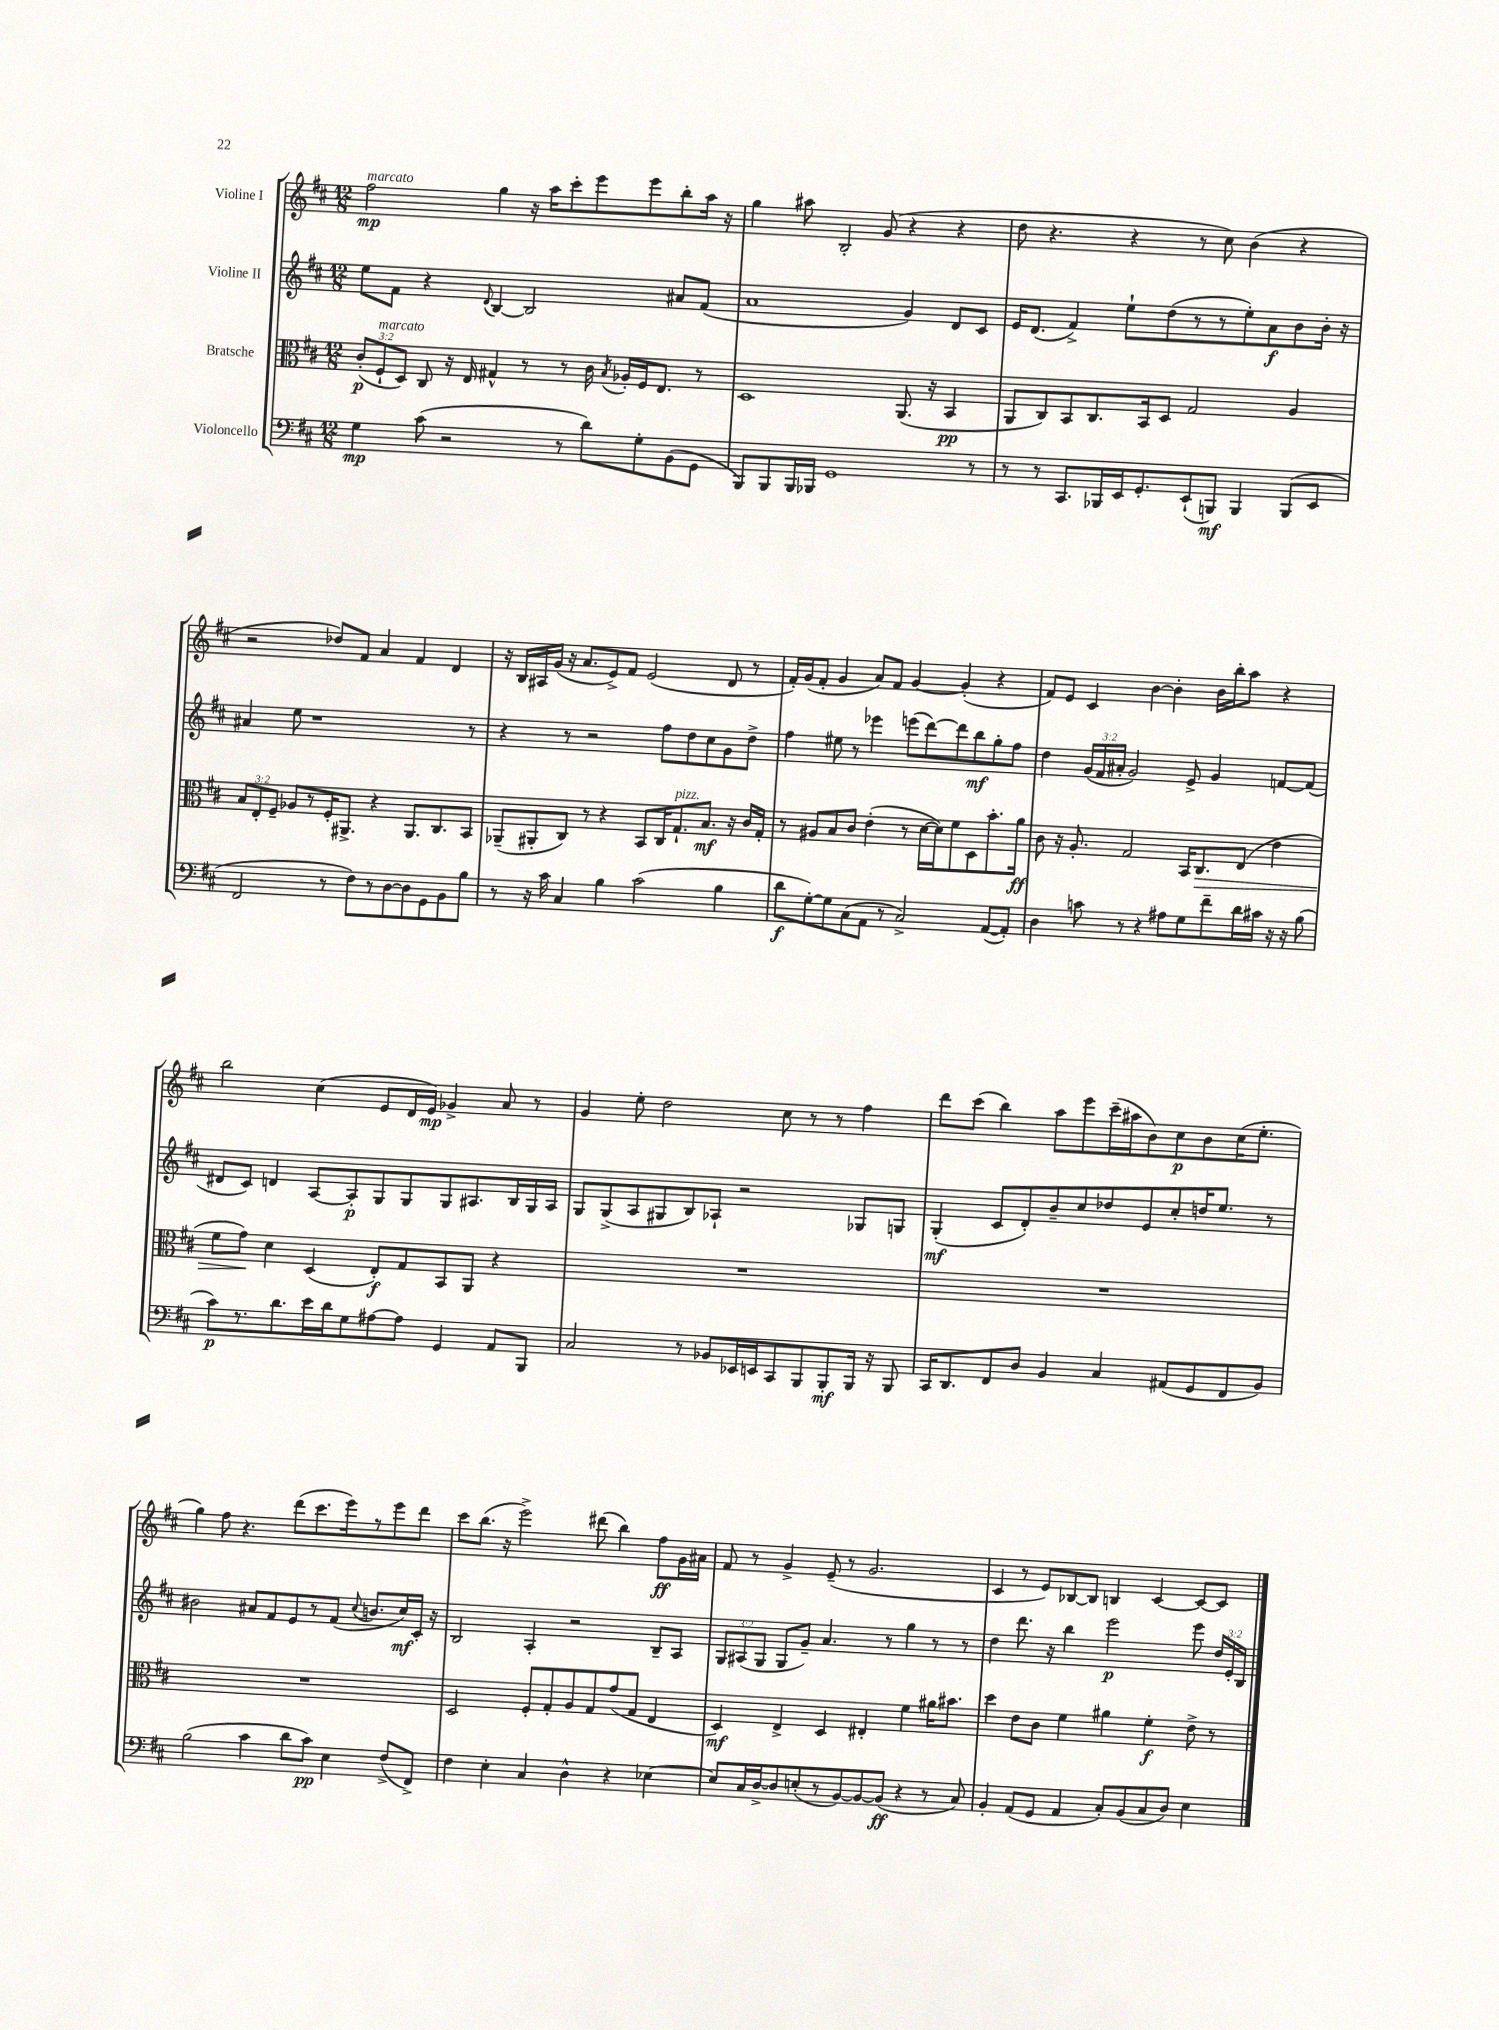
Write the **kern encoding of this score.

**kern	**dynam	**kern	**dynam	**kern	**dynam	**kern	**dynam
*part4	*part4	*part3	*part3	*part2	*part2	*part1	*part1
*staff4	*staff4	*staff3	*staff3	*staff2	*staff2	*staff1	*staff1
*I"Violoncello	*	*I"Bratsche	*	*I"Violine II	*	*I"Violine I	*
*clefF4	*	*clefC3	*	*clefG2	*	*clefG2	*
*k[f#c#]	*	*k[f#c#]	*	*k[f#c#]	*	*k[f#c#]	*
*M12/8	*	*M12/8	*	*M12/8	*	*M12/8	*
=1	=1	=1	=1	=1	=1	=1	=1
!	!	!	!	!	!	!LO:TX:a:i:t=marcato	!
4G\	mp	(12c#'/L	p	8ee\L	.	2ff#\	mp
!	!	!LO:TX:a:i:t=marcato	!	!	!	!	!
.	.	12F#`/	.	.	.	.	.
.	.	.	.	8f#\J	.	.	.
.	.	12D/J)	.	.	.	.	.
(8c#\	.	8C#/	.	4r	.	.	.
2r	.	16r	.	.	.	.	.
.	.	16E/	.	.	.	.	.
.	.	.	.	8qqd/	.	.	.
.	.	4G#X^^/	.	[4B/	.	4gg\	.
.	.	8r	.	2B/]	.	16r	.
.	.	.	.	.	.	16aa\KL	.
8r	.	8r	.	.	.	8ccc#'\	.
8d\L)	.	16c#\	.	.	.	8eee\	.
.	.	8qB/	.	.	.	.	.
.	.	16A-X'/LL	.	.	.	.	.
8G'\	.	16F#/J	.	.	.	8eee\	.
.	.	8.E/J	.	.	.	.	.
(8BB\	.	.	.	8a#X/L	.	8bb'\	.
8GG\J	.	8r	.	(8f#/J	.	16aa\Jk	.
.	.	.	.	.	.	16r	.
=2	=2	=2	=2	=2	=2	=2	=2
8BBB/L)	.	1D	.	1a	.	4gg\	.
8BBB/	.	.	.	.	.	.	.
16BBB/L	.	.	.	.	.	8aa#X\	.
16BBB-X/JJ	.	.	.	.	.	.	.
1GG	.	.	.	.	.	2B'/	.
.	.	.	.	.	.	(8g/	.
.	.	(8.AA/	.	4g/)	.	4r	.
.	.	16r	.	.	.	.	.
.	.	4BB/	pp	8d/L	.	4r	.
8r	.	.	.	8c#/J	.	.	.
=3	=3	=3	=3	=3	=3	=3	=3
8r	.	8AA/L	.	16e/KL	.	8dd\	.
.	.	.	.	(8.d/J	.	.	.
8r	.	8C#/)	.	.	.	4.r	.
8.CC#/L	.	8BB/	.	4f#^/)	.	.	.
.	.	8.C#/	.	.	.	.	.
16BBB-X/L	.	.	.	.	.	.	.
16EE/J	.	.	.	8ee`\L	.	4r	.
8.GG'/	.	16BB/k	.	.	.	.	.
.	.	8D/J	.	(8dd\	.	.	.
(8EE`/	.	2G/	.	8r	.	8r	.
8BBBn/J)	mf	.	.	8r	.	8cc#\)	.
4BBB/	.	.	.	8ee'\)	.	(4b\	.
.	.	.	.	8a\	f	.	.
(8BBB/L	.	4A/	.	8b\	.	4r	.
8EE/J	.	.	.	16b'\Jk	.	.	.
.	.	.	.	16r	.	.	.
!!LO:LB:g=z
=4	=4	=4	=4	=4	=4	=4	=4
2FF#/	.	12B/L	.	4a#X/	.	2r	.
.	.	12E'/	.	.	.	.	.
.	.	12F#~/J	.	.	.	.	.
.	.	8A-X/L	.	8ee\	.	.	.
.	.	8r	.	1r	.	.	.
8r	.	16F#'/K	.	.	.	8dd-X/L)	.
.	.	8.AA#X^/J	.	.	.	.	.
8F#\L)	.	.	.	.	.	8f#/J	.
8r	.	4r	.	.	.	4a/	.
[8D\	.	.	.	.	.	.	.
8D\]	.	8.AA#/L	.	.	.	4f#/	.
8GG\	.	.	.	.	.	.	.
.	.	8.C#/	.	.	.	.	.
8BB\	.	.	.	.	.	4d/	.
8B\J	.	8BB/J	.	8r	.	.	.
=5	=5	=5	=5	=5	=5	=5	=5
8r	.	(8AA-X~/L	.	4r	.	16r	.
.	.	.	.	.	.	16B/LL	.
16r	.	8AA#X'/	.	.	.	16A#X/	.
16c#\	.	.	.	.	.	(16g/JJ	.
4C#/	.	8C#/J)	.	8r	.	16r	.
.	.	.	.	.	.	8.a/L	.
.	.	8r	.	2r	.	.	.
4B\	.	4r	.	.	.	8e^/)	.
.	.	.	.	.	.	8f#/J	.
(2c#\	.	8BB/L	.	.	.	(2e/	.
.	.	16C#/K	.	8ff#\L	.	.	.
!	!	!LO:TX:a:i:t=pizz.	!	!	!	!	!
.	.	8.G`/	.	.	.	.	.
.	.	.	.	8dd\	.	.	.
.	.	8.B/J	mf	8cc#\	.	.	.
4B\	.	.	.	8g\	.	8d/	.
.	.	16r	.	.	.	.	.
.	.	16c#/LL	.	8dd^\J	.	8r	.
.	.	16G'/JJ	.	.	.	.	.
=6	=6	=6	=6	=6	=6	=6	=6
8d\L	f	8r	.	4ff#\	.	16f#'/LL)	.
.	.	.	.	.	.	(16g/J	.
[8G'\)	.	8A#X/L	.	.	.	8f#'/J	.
8G\]	.	8B/	.	8ee#X\	.	4g/	.
(8C#\	.	8c#/J	.	8r	.	.	.
8AA\J	.	(4e'\	.	4eee-X\	.	8a/L)	.
8r	.	.	.	.	.	8f#/J	.
2C#^/)	.	8r	.	(8eeen\L	.	[4g/	.
.	.	[16d\LL	.	[8ddd\)	.	.	.
.	.	16d\J])	.	.	.	.	.
.	.	8f#\	.	8ddd\]	.	(4g'/]	.
.	.	8D\	.	8bb\	mf	.	.
([8AA/L	.	8.b'\	.	8gg'\	.	4r	.
8AA'/J])	.	.	.	8ff#\J	.	.	.
.	.	16a\Jk	ff	.	.	.	.
=7	=7	=7	=7	=7	=7	=7	=7
4D\	.	8c#\	.	4dd\	.	8f#/L)	.
.	.	16r	.	.	.	8e/J	.
.	.	8.A'/	.	.	.	.	.
8cn\	.	.	.	(24g/LL	.	4c#/	.
.	.	.	.	24f#/	.	.	.
.	.	.	.	24a#X'/JJ	.	.	.
8r	.	2G/	.	2g/)	.	.	.
4r	.	.	.	.	.	[4b\	.
8A#X\L	.	.	.	.	.	4b'\]	.
8G\	.	16BB/KL	.	8e^/	.	.	.
!	!	!	!LO:HP:b	!	!	!	!
.	.	8.C#/	>	.	.	.	.
8f#~\	.	.	.	4g/	.	16b\LL	.
.	.	.	.	.	.	16bb'\J	.
16d\L	.	(8E/J	.	.	.	8aa\J	.
16c#X\JJ	.	.	.	.	.	.	.
16r	.	4e\	.	[8fn/L	.	4r	.
16r	.	.	.	.	.	.	.
(8B\	.	.	.	(8f/J]	.	.	.
!!LO:LB:g=z
=8	=8	=8	=8	=8	=8	=8	=8
8c#\L)	p	8f#\L	.	8d#X/L	.	2bb\	.
8.r	.	8g\J)	.	8c#/J)	.	.	.
.	.	4d\	]	4dn/	.	.	.
8.d\	.	.	.	.	.	.	.
16e\L	.	(4D/	.	[8A/L	.	(4cc#\	.
16d\J	.	.	.	.	.	.	.
8G\	.	.	.	8A'/]	p	.	.
[8A#X\	.	8E'/L)	f	8G/	.	8e/L	.
8A#\J]	.	8G/	.	8G/	.	16d/L	.
.	.	.	.	.	.	16e/JJ)	mp
4GG/	.	8BB/	.	8G/	.	4g-X^/	.
.	.	8AA/J	.	8.A#X/	.	.	.
8AA/L	.	4r	.	.	.	8a/	.
.	.	.	.	16B/L	.	.	.
8BBB/J	.	.	.	16G/	.	8r	.
.	.	.	.	16A#/JJ	.	.	.
=9	=9	=9	=9	=9	=9	=9	=9
2C#/	.	1.r	.	8G/L	.	4g/	.
.	.	.	.	(8G^/	.	.	.
.	.	.	.	8A/	.	8ee'\	.
.	.	.	.	8G#X/	.	2dd\	.
8r	.	.	.	8B/)	.	.	.
8BB-X/L	.	.	.	8A-X`/J	.	.	.
16EE-X/L	.	.	.	2r	.	.	.
16EEn/J	.	.	.	.	.	.	.
8CC#/	.	.	.	.	.	8cc#\	.
8BBB/	.	.	.	.	.	8r	.
8BBB'/	mf	.	.	.	.	8r	.
16BBB/Jk	.	.	.	8G-X/L	.	4ff#\	.
16r	.	.	.	.	.	.	.
8BBB/	.	.	.	8Gn/J	.	.	.
=10	=10	=10	=10	=10	=10	=10	=10
16CC#/KL	.	1.r	.	(4G'/	mf	8ddd\L	.
8.DD/	.	.	.	.	.	.	.
.	.	.	.	.	.	(8ccc#\J	.
8FF#/	.	.	.	8c#/L	.	4bb\)	.
8D/J	.	.	.	8d'/)	.	.	.
4BB/	.	.	.	8b~/	.	8aa\L	.
.	.	.	.	8cc#/	.	8eee\	.
4C#/	.	.	.	8dd-X/	.	(16ccc#~\L	.
.	.	.	.	.	.	16aa#X\J	.
.	.	.	.	8e/	.	8b\)	.
(8AA#X/L	.	.	.	8cc#'/	.	8cc#\	p
8GG/	.	.	.	16ddn/K	.	8b\	.
.	.	.	.	8.ee/J	.	.	.
8FF#/	.	.	.	.	.	(16cc#\K	.
.	.	.	.	.	.	8.ee'\J	.
8BB/J)	.	.	.	8r	.	.	.
!!LO:LB:g=z
=11	=11	=11	=11	=11	=11	=11	=11
(2B\	.	1.r	.	2b#X\	.	4gg\)	.
.	.	.	.	.	.	8ff#\	.
.	.	.	.	.	.	4.r	.
4c#\	.	.	.	8a#X/L	.	.	.
.	.	.	.	8f#/	.	.	.
8d\L	.	.	.	8e/	.	(8ddd\L	.
8c#\J)	pp	.	.	8r	.	8.ccc#\	.
4E\	.	.	.	(8f#/J	.	.	.
.	.	.	.	.	.	16eee\k)	.
.	.	.	.	8qqcc#/	.	.	.
.	.	.	.	8.bn/L	.	8r	.
(8F#^/L	.	.	.	.	.	8eee\	.
.	.	.	.	16cc#/L)	mf	.	.
8FF#^/J)	.	.	.	16c#'/JJ	.	8ddd\J	.
.	.	.	.	16r	.	.	.
=12	=12	=12	=12	=12	=12	=12	=12
4F#\	.	2D/	.	2B/	.	8ccc#\L	.
.	.	.	.	.	.	(8.bb\J	.
4E'\	.	.	.	.	.	.	.
.	.	.	.	.	.	16r	.
.	.	.	.	.	.	2eee^\)	.
4C#/	.	8F#'/L	.	4A'/	.	.	.
.	.	8G'/	.	.	.	.	.
4D^^\	.	8A/	.	2r	.	.	.
.	.	8G/	.	.	.	(8ddd#X\	.
4r	.	(8g/	.	.	.	4bb\)	.
.	.	8G/J	.	.	.	.	.
[4E-X\	.	4E/	.	8B~/L	.	8ff#\L	ff
.	.	.	.	8A/J	.	16g\L	.
.	.	.	.	.	.	16a#X\JJ	.
=13	=13	=13	=13	=13	=13	=13	=13
8E-/L]	.	4D/)	mf	12G/L	.	8f#/	.
.	.	.	.	(12A#X/	.	.	.
16C#/L	.	.	.	.	.	8r	.
.	.	.	.	12G/J	.	.	.
[16D^/J	.	.	.	.	.	.	.
8D/]	.	4E^/	.	8G/L	.	4g^/	.
(8En'/	.	.	.	8g~/J)	.	.	.
8r	.	4D/	.	4.a/	.	(8e~/	.
[8BB/)	.	.	.	.	.	8r	.
8BB/_	.	4E#X'/	.	.	.	2.g/	.
(8BB/J]	ff	.	.	8r	.	.	.
4r	.	4f#\	.	4gg\	.	.	.
8r	.	16a#X\KL	.	8r	.	.	.
.	.	8.b#X\J	.	.	.	.	.
8C#/)	.	.	.	8r	.	.	.
=14	=14	=14	=14	=14	=14	=14	=14
4BB'/	.	4dd\	.	4dd\	.	4c#/	.
(8AA/L	.	8e\L	.	8.ddd\	.	8r	.
8GG/J	.	8c#\J	.	.	.	8e/L)	.
.	.	.	.	16r	.	.	.
4AA/	.	4f#\	.	4bb\	.	[8B-X/	.
.	.	.	.	.	.	8B-/J]	.
8C#'/L)	.	4a#X\	.	2eee\	p	4Bn/	.
(8BB/	.	.	.	.	.	.	.
8C#/	.	4f#'\	f	.	.	[4c#/	.
8D/J)	.	.	.	.	.	.	.
4E\	.	8e^\	.	8eee\	.	8c#/L_	.
.	.	8r	.	24dd/LL	.	8c#/J]	.
.	.	.	.	24e'/	.	.	.
.	.	.	.	24B/JJ	.	.	.
==	==	==	==	==	==	==	==
*-	*-	*-	*-	*-	*-	*-	*-
